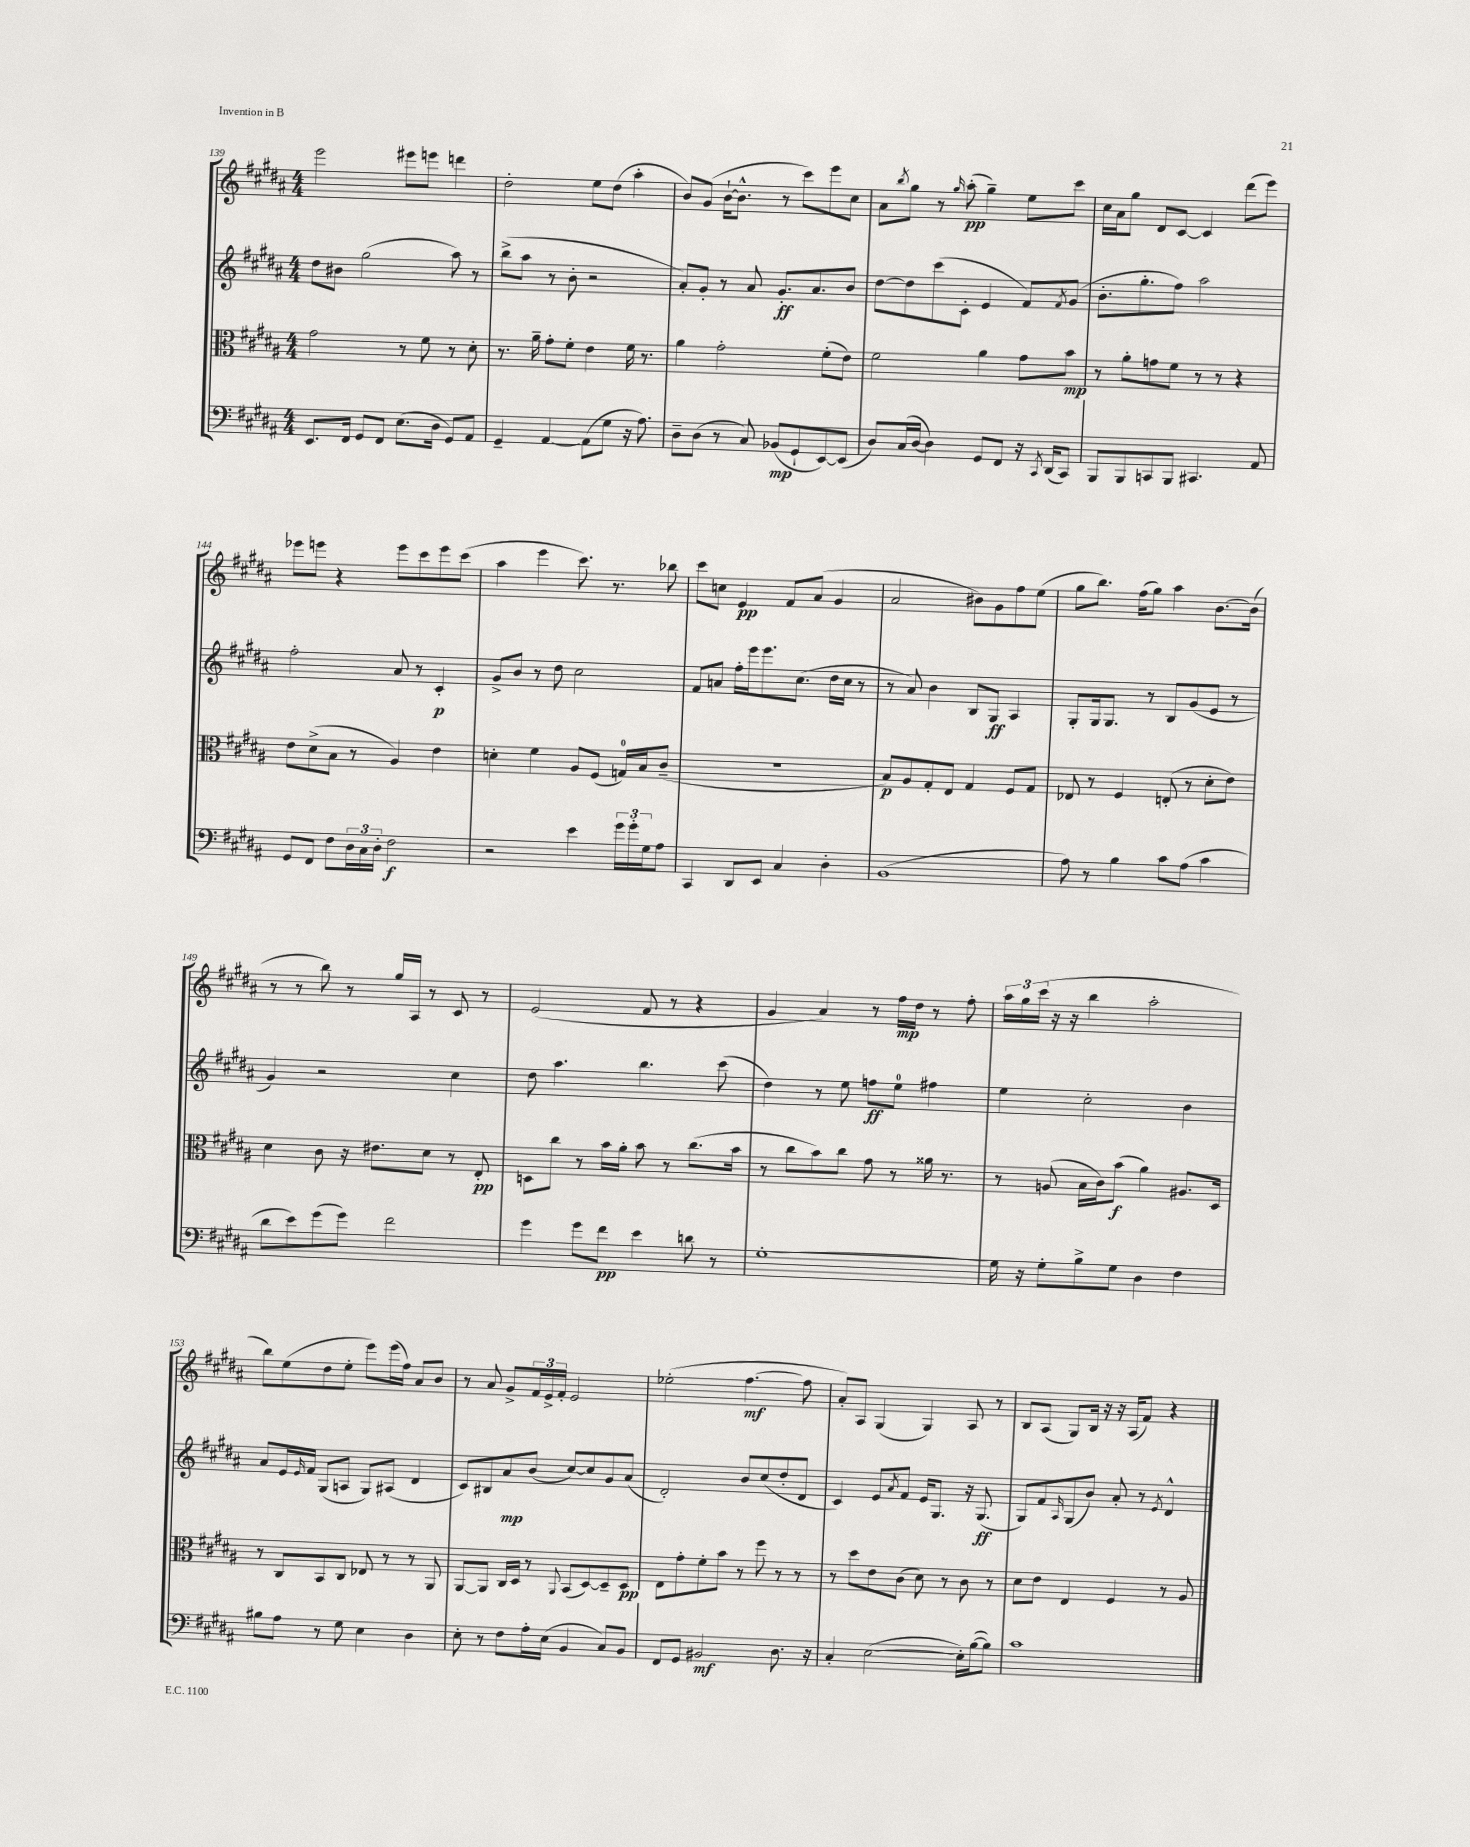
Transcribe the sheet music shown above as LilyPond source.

<<
\new StaffGroup <<
\new Staff = "s0" {
    \clef treble \key b \major \numericTimeSignature \time 4/4
    e'''2 eis'''8 e'''8 d'''4 |
    dis''2-. e''8 dis''8( ais''4-. |
    b'8) gis'8( b'16~-! b'8.-^ r8 cis'''8) e'''8 cis''8 |
    ais'8 \acciaccatura { b''8 } gis''8 r8 \grace { gis''16 } ais''8-.\pp( gis''4--) e''8 cis'''8 |
    cis''16 ais'16 gis''8 dis'8 cis'8~ cis'4 dis'''8( e'''8) |
    ees'''8 e'''8 r4 e'''8 cis'''8 e'''8 cis'''8( |
    ais''4 e'''4 cis'''8.) r8. bes''8 |
    cis'''8 c''8 e'4\pp fis'8 ais'8( gis'4 |
    ais'2 bis'8) gis'8 fis''8 e''8( |
    gis''8 b''8.) fis''16( gis''8) ais''4 b'8.~ b'16( |
    r8 r8 b''8) r8 gis''16 ais16 r8 cis'8 r8 |
    e'2( fis'8 r8 r4 |
    gis'4 ais'4) r8 fis''16\mp dis''16 r8 fis''8-. |
    \tuplet 3/2 { ais''16 gis''16 cis'''16( } r16 r16 b''4 ais''2-. |
    b''8) e''8( dis''8 e''8-. e'''8) e'''16( fis''16) ais'8 b'8 |
    r8 ais'8 gis'8-> \tuplet 3/2 { fis'16 e'16-> fis'16-. } e'2 |
    ees''2-.( fis''4.~\mf fis''8 |
    ais'8-.) ais8 gis4( gis4) ais8 r8 |
    b8 ais8( gis8) b16 r16 r16 ais16( fis'8) r4 \bar "|." |
}
\new Staff = "s1" {
    \clef treble \key b \major \numericTimeSignature \time 4/4
    dis''8 bis'8 gis''2( ais''8) r8 |
    b''8->( ais''8 r8 b'8-. r2 |
    ais'8-.) gis'8-. r8 ais'8 gis'8.-.\ff ais'8. b'8 |
    dis''8~ dis''8 cis'''8( cis'8-. e'4 fis'8) \acciaccatura { fis'8 } gis'8( |
    b'8.-. gis''8.-. fis''8) ais''2 |
    fis''2-. ais'8 r8 cis'4-.\p |
    gis'8-> b'8 r8 dis''8 cis''2 |
    fis'8 a'8 fis''16-. e'''16 e'''8. cis''8.( dis''16 cis''16 r8 |
    r8 ais'8) b'4 b8 gis8\ff ais4 |
    gis8-. gis16 gis8. r8 b8 gis'8( e'8 r8 |
    gis'4) r2 cis''4 |
    dis''8 ais''4. b''4. cis'''8( |
    dis''4) r8 e''8 f''8\ff e''8-0 fis''4 |
    e''4 cis''2-. b'4 |
    ais'8 e'16 \grace { e'16 } fis'16 gis8( a8 gis8) ais8( dis'4 |
    cis'8) bis8 ais'8\mp b'8( cis''8~) cis''8 gis'8 ais'8( |
    dis'2-.) b'8 cis''8( dis''8-. dis'8 |
    cis'4) e'8 \acciaccatura { ais'8 } fis'8 e'16 gis8. r16 gis8.\ff( |
    gis8) fis'8 \grace { ais16 } gis8( b'8) ais'8-. r8 \acciaccatura { e'8 } dis'4-^ \bar "|." |
}
\new Staff = "s2" {
    \clef alto \key b \major \numericTimeSignature \time 4/4
    gis'2 r8 fis'8 r8 dis'8-. |
    r8. ais'16-- gis'8-. fis'8-. e'4 fis'16 r8. |
    ais'4 gis'2-. fis'8-.( e'8) |
    fis'2 ais'4 gis'8 b'8\mp |
    r8 ais'8-. g'8 fis'8 r8 r8 r4 |
    e'8 dis'8->( b8 r8 ais4) e'4 |
    d'4-. fis'4 ais8 fis8( g16-0) b16 cis'8--( |
    r1 |
    b8\p) ais8 gis8-. e8 gis4 fis8 gis8 |
    ees8 r8 fis4 e8-.( r8 dis'8-. e'8) |
    dis'4 cis'8 r16 eis'8. dis'8 r8 e8-.\pp |
    d8 cis''8 r8 b'16 ais'16-. b'8 r8 cis''8.( b'16 |
    r8 cis''8 b'8) cis''8 gis'8 r8 aisis'16 r8. |
    r8 a8( b16 cis'16) b'8\f( ais'4) ais8. dis16 |
    r8 cis8 b,8 cis8 ees8 r8 r8 ais,8 |
    ais,8~ ais,8 cis16 dis16 r8 \appoggiatura { ais,8 } b,8( dis8~) dis8-- dis8\pp |
    e8 gis'8-. fis'8-. b'8 r8 fis''8 r8 r8 |
    r8 dis''8 e'8 cis'8( dis'8) r8 cis'8 r8 |
    dis'8 e'8 e4 fis4 r8 ais8 \bar "|." |
}
\new Staff = "s3" {
    \clef bass \key b \major \numericTimeSignature \time 4/4
    e,8. fis,16 gis,8 fis,8 e8.( dis16 gis,8) ais,8 |
    gis,4-- ais,4~ ais,8( gis8 r16 ais8.) |
    dis8-- dis8( r8 cis8) bes,8\mp( gis,8-! e,8~) e,8( |
    dis8) cis16( dis16~ dis4) gis,8 fis,8 r16 \acciaccatura { cis,8 } dis,16( cis,8) |
    b,,8 b,,8 c,8 b,,8 cis,4. ais,8 |
    gis,8 fis,8 fis8 \tuplet 3/2 { dis16 cis16 dis16-. } fis2\f |
    r2 e'4 \tuplet 3/2 { gis'16 gis'16-. gis16 } ais8 |
    cis,4 dis,8 e,8 cis4 dis4-. |
    b,1( |
    ais8) r8 b4 cis'8 ais8( cis'4 |
    dis'8 e'8) gis'8( gis'8) fis'2 |
    gis'4 gis'8 fis'8\pp e'4 d'8 r8 |
    gis1~-. |
    gis16 r16 gis8-. b8-> gis8 dis4 fis4 |
    bis8 ais8 r8 gis8 e4 dis4 |
    e8-. r8 fis8 ais16-. e16( b,4 cis8) b,8 |
    fis,8 gis,8 bis,2\mf dis8. r16 |
    cis4-. e2~( e16-.) b16~( b8) |
    cis'1 \bar "|." |
}
>>
>>
\layout { \context { \Score currentBarNumber = #139 } }
